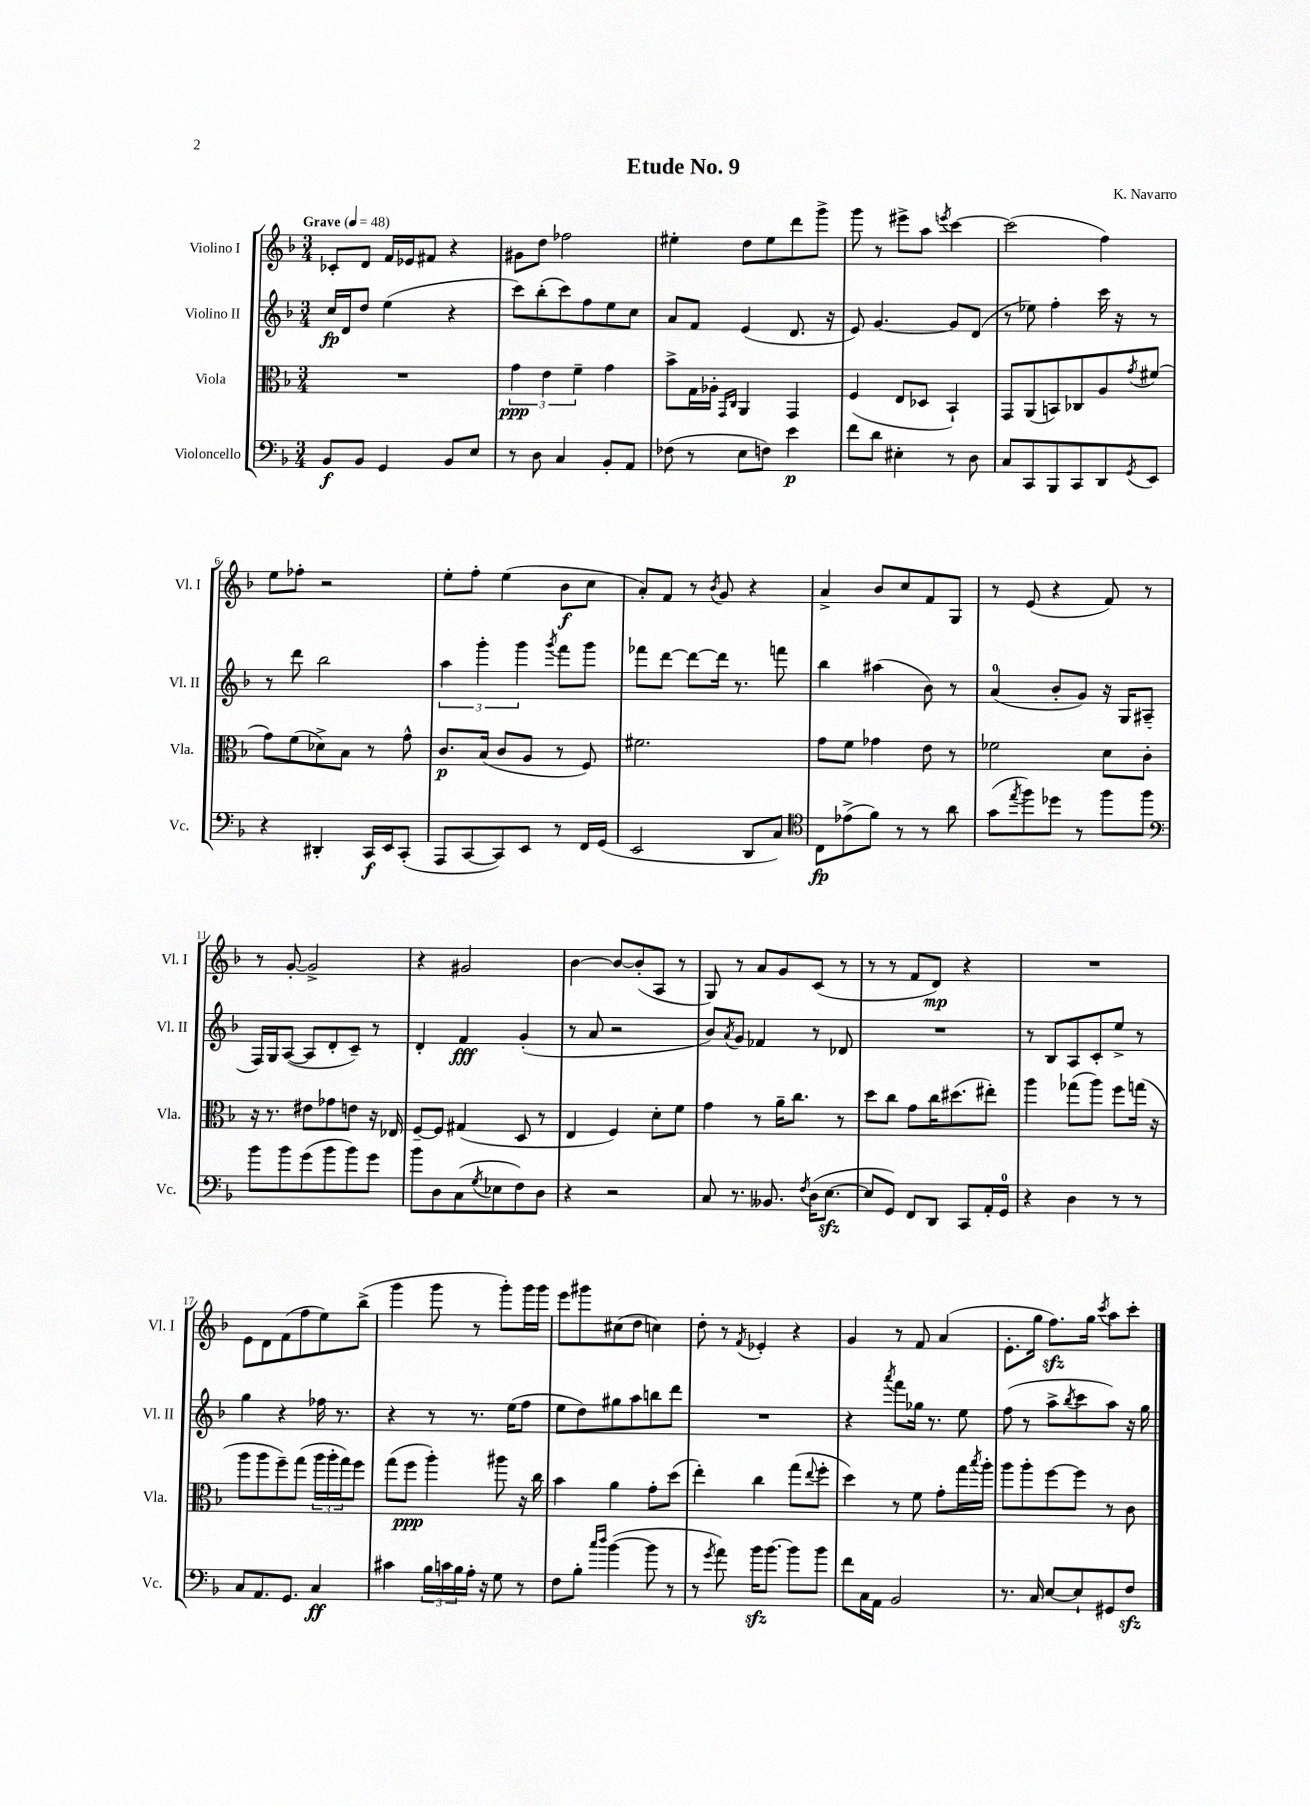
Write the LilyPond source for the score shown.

\header { title = "Etude No. 9" composer = "K. Navarro" }
<<
\new StaffGroup <<
\new Staff = "s0" \with { instrumentName = "Violino I" shortInstrumentName = "Vl. I" } {
    \clef treble \key f \major \numericTimeSignature \time 3/4 \tempo "Grave" 4 = 48
    ces'8-. d'8 f'16 ees'16 fis'8 r4 |
    gis'8 d''8 fes''2 |
    eis''4-. d''8 eis''8 d'''8 g'''8-> |
    g'''8 r8 eis'''8-> a''8 \acciaccatura { e'''8 } c'''4~ |
    c'''2( f''4) |
    e''8 fes''8-. r2 |
    e''8-. f''8-. e''4( bes'8\f c''8 |
    a'8-.) f'8 r8 \acciaccatura { bes'8 } g'8 r4 |
    a'4-> bes'8 c''8 f'8 g8 |
    r8 e'8( r4 f'8) r8 |
    r8 g'8~-. g'2-> |
    r4 gis'2 |
    bes'4~ bes'8~ bes'8-.( a8 r8 |
    g8) r8 a'8 g'8 c'8( r8 |
    r8 r8 f'8 d'8\mp) r4 |
    R2. |
    e'8 d'8 f'8( f''8 e''8) bes''8->( |
    g'''4 g'''8 r8 g'''8-.) g'''16 g'''16 |
    e'''8 gis'''8 cis''8( d''8 c''4) |
    d''8-. r8 \acciaccatura { f'8 } ees'4-. r4 |
    g'4 r8 f'8 a'4( |
    e'8.-. g''16 f''8.\sfz) g''16 \acciaccatura { c'''8 } a''8 c'''8-. \bar "|." |
}
\new Staff = "s1" \with { instrumentName = "Violino II" shortInstrumentName = "Vl. II" } {
    \clef treble \key f \major \numericTimeSignature \time 3/4
    c''16\fp d'16 d''8 e''4( r4 |
    c'''8) bes''8-.( c'''8) f''8 e''8 c''8 |
    a'8 f'8 e'4( d'8. r16 |
    e'8) g'4.~ g'8 d'8( |
    r8 ees''8) f''4-. c'''16 r16 r8 |
    r8 d'''8 bes''2 |
    \tuplet 3/2 { a''4 g'''4-. g'''4 } \acciaccatura { g'''8 } f'''8 g'''8 |
    fes'''8 d'''8~ d'''8~ d'''16 r8. f'''8 |
    bes''4 ais''4( bes'8) r8 |
    a'4-0( bes'8-. g'8) r16 g16 ais8--( |
    f16) g16 a8~( a8 d'8-. c'8--) r8 |
    d'4-. f'4\fff g'4-.( |
    r8 a'8 r2 |
    bes'8) \acciaccatura { a'8 } g'8 fes'4 r8 des'8 |
    R2. |
    r8 bes8 a8 c'8-. e''8-> r8 |
    g''4 r4 fes''16 r8. |
    r4 r8 r8. e''16( f''8 |
    e''8 d''8) gis''8 a''8 b''8 d'''8 |
    R2. |
    r4 \acciaccatura { a'''8 } f'''8 ges''16 r8. e''8 |
    f''8( r8 a''8-> \acciaccatura { bes''8 } c'''8 a''8) r16 g''16 \bar "|." |
}
\new Staff = "s2" \with { instrumentName = "Viola" shortInstrumentName = "Vla." } {
    \clef alto \key f \major \numericTimeSignature \time 3/4
    R2. |
    \tuplet 3/2 { g'4\ppp e'4 f'4-- } g'4 |
    bes'8-> g16 aes16-. \grace { g,16 c16 } a,4 g,4 |
    f4( e8 des8 bes,4-!) |
    g,8 a,8( b,8) ces8 a8 \acciaccatura { g'8 } fis'8( |
    g'8) f'8( des'8->) bes8 r8 g'8-^ |
    c'8.\p bes16( c'8 a8 r8 f8) |
    fis'2. |
    g'8 f'8 ges'4 e'8 r8 |
    fes'2 d'8 c'8-. |
    r16 r8. eis'8 ges'8 e'8 r16 ees16 |
    f8~-- f8 gis4( d8 r8 |
    e4 f4) d'8-. f'8 |
    g'4 r8 a'16-- c''8. r8 |
    d''8 c''8 g'8 c''16 dis''8.( eis''8-.) |
    a''4 ges''8( a''8) f''8 g''16( r16 |
    a''8 a''8 f''8--) g''8( \tuplet 3/2 { a''16 a''16-. g''16) } f''8 |
    g''8( f''8\ppp a''4-.) ais''8 r16 c''16 |
    bes'4 a'4 g'8-. d''8( |
    e''4-.) c''4 g''8( \appoggiatura { e''8 } f''8-. |
    d''4) r8 f'8 g'8-. g''16 \acciaccatura { bes''8 } a''16-. |
    a''8 a''8-. f''8~ f''8 r8 c'8 \bar "|." |
}
\new Staff = "s3" \with { instrumentName = "Violoncello" shortInstrumentName = "Vc." } {
    \clef bass \key f \major \numericTimeSignature \time 3/4
    bes,8\f bes,8 g,4 bes,8 e8 |
    r8 d8 c4 bes,8-. a,8 |
    fes8( r8 e8 f8) e'4\p |
    f'8 d'8 eis4-. r8 d8 |
    c8 c,8 bes,,8 c,8 d,8 \acciaccatura { g,8 } e,8 |
    r4 dis,4-. c,16\f e,16 c,8-.( |
    a,,8 c,8~ c,8) e,8 r8 f,16 g,16( |
    e,2 d,8 c8) |
    \clef tenor c8\fp ees'8->( f'8) r8 r8 a'8 |
    g'8( \acciaccatura { e''8 } f''8) des''8 r8 f''8 f''8 |
    \clef bass bes'8 bes'8 g'8( bes'8 bes'8) g'8 |
    bes'8 d8 c8( \acciaccatura { g8 } ees8 f8) d8 |
    r4 r2 |
    c8 r8. beses,8. \acciaccatura { f8 } d16( e8.~\sfz |
    e8 g,8) f,8 d,8 c,8 a,16-. g,16-0 |
    r4 d4 r8 r8 |
    c8 a,8. g,8. c4\ff |
    cis'4 \tuplet 3/2 { bes16 c'16 bes16 } a16-. r16 g8 r8 |
    f8 bes8-. \grace { c''16 d''16 } bes'4~( bes'8 r8 |
    r8 \acciaccatura { g'8 } a'8) bes'16\sfz bes'8.~ bes'8 bes'8 |
    f'8 c16 a,16 bes,2 |
    r8. c16 e8~ e8-! gis,8 f8\sfz \bar "|." |
}
>>
>>
